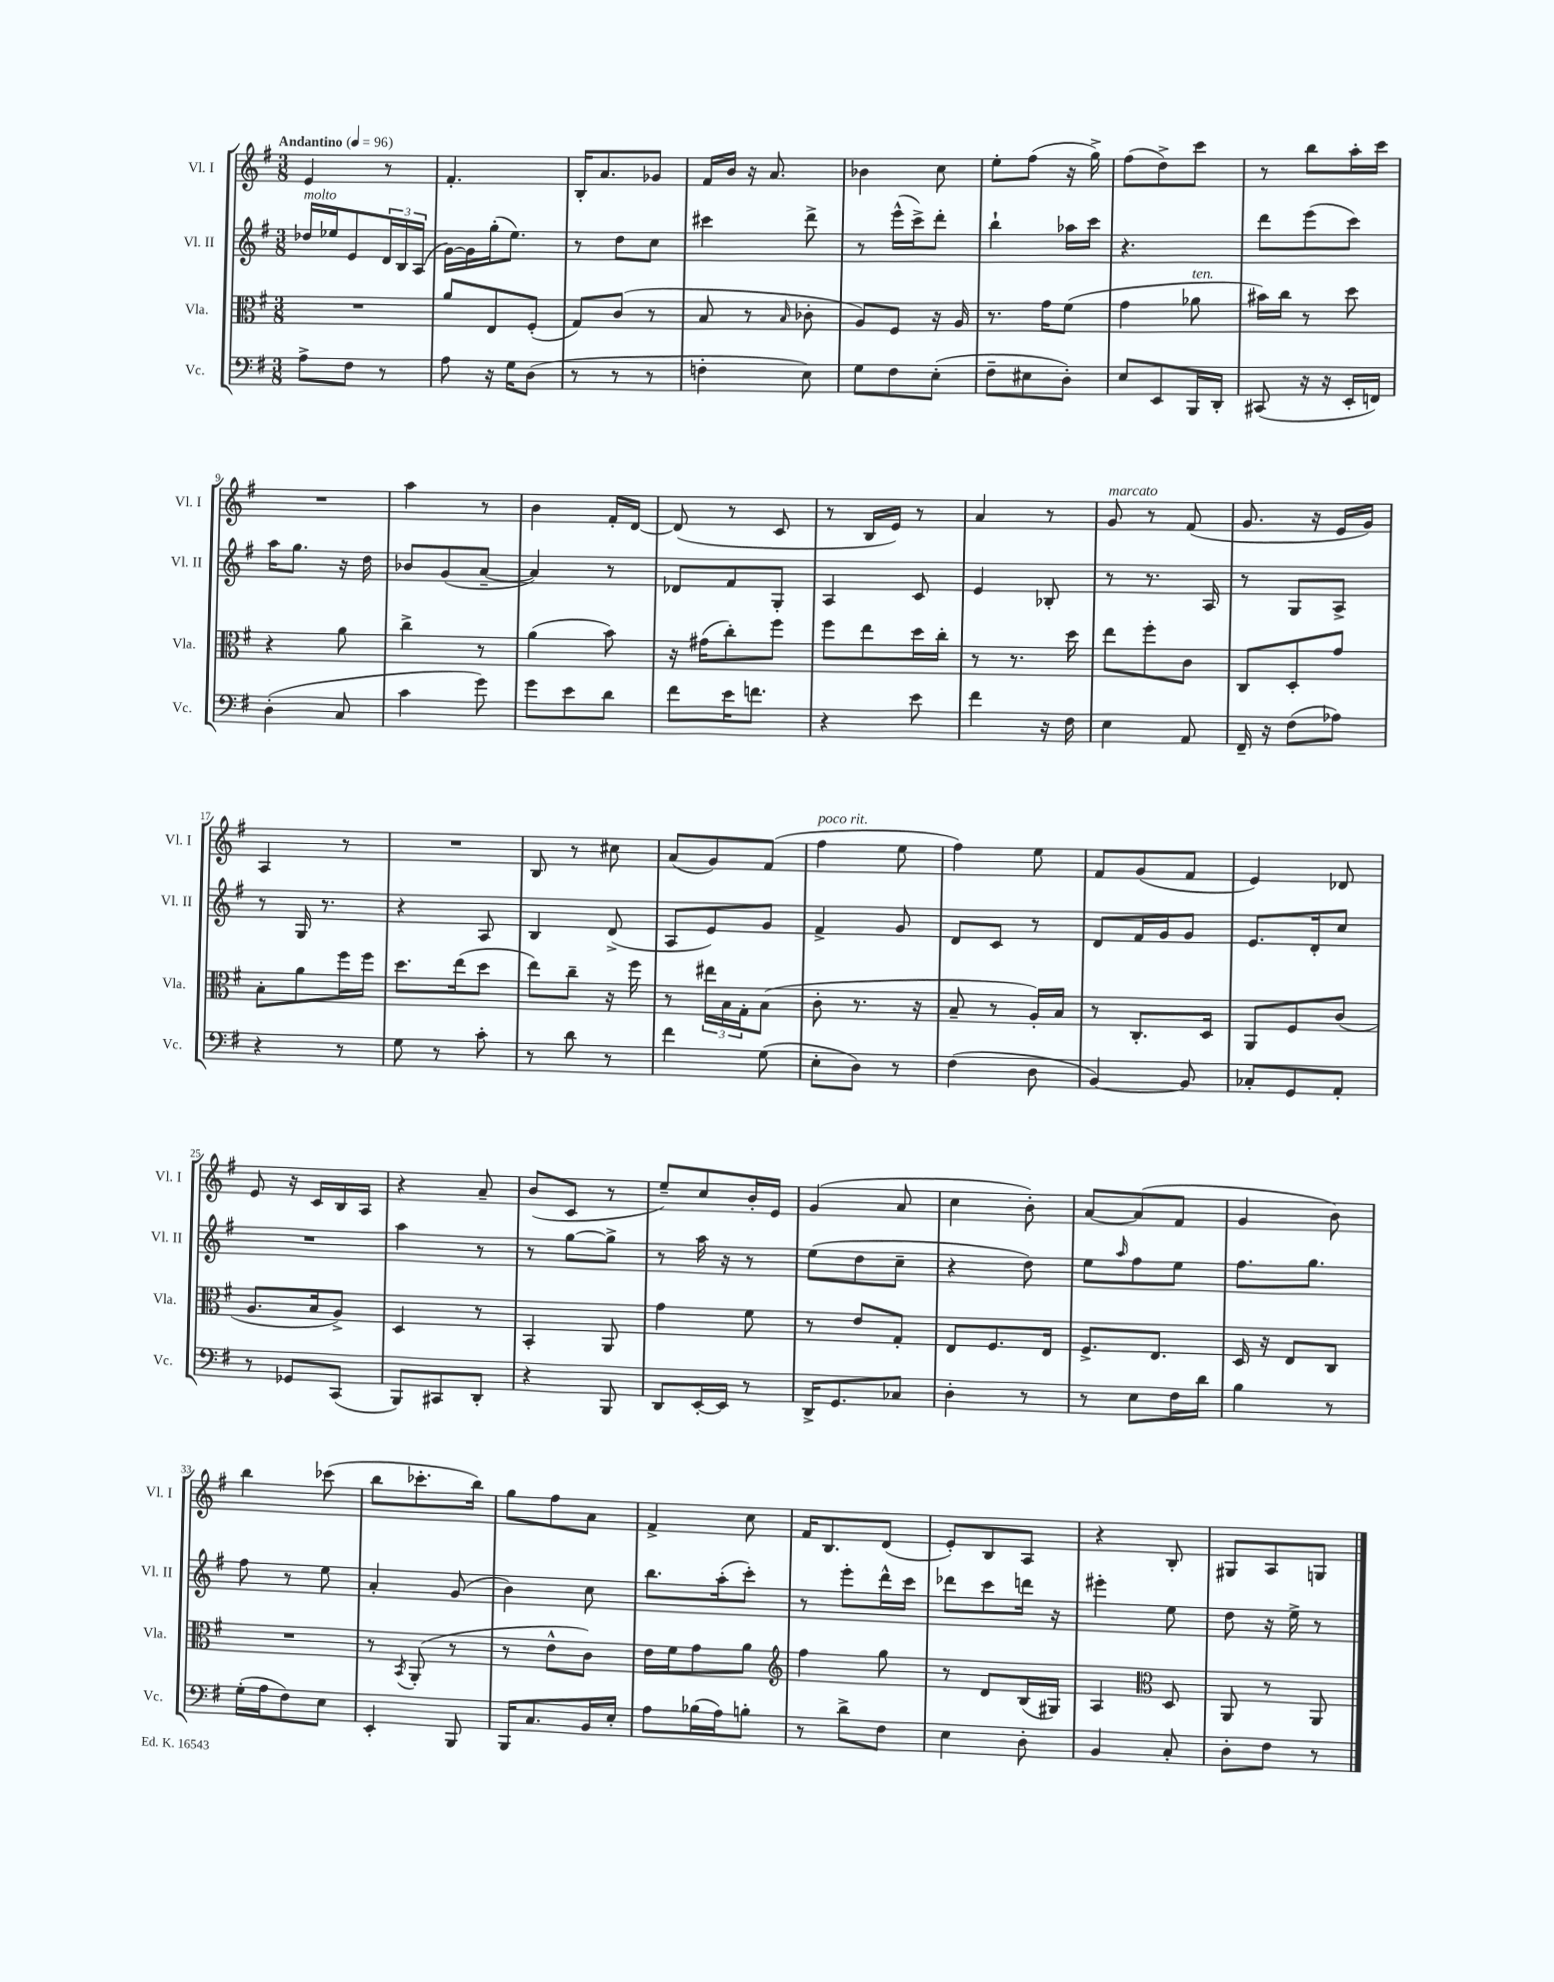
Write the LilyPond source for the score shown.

<<
\new StaffGroup <<
\new Staff = "s0" \with { instrumentName = "Vl. I" shortInstrumentName = "Vl. I" } {
    \clef treble \key g \major \numericTimeSignature \time 3/8 \tempo "Andantino" 4 = 96
    e'4 r8 |
    fis'4.-. |
    b16-. a'8. ges'8 |
    fis'16 b'16 r16 a'8. |
    bes'4 c''8 |
    e''8-. fis''8( r16 g''16->) |
    fis''8( d''8->) c'''8 |
    r8 b''8 a''16-. c'''16 |
    R4. |
    a''4 r8 |
    b'4 fis'16-. d'16~ |
    d'8( r8 c'8 |
    r8 b16 e'16) r8 |
    a'4 r8 |
    g'8^\markup { \italic "marcato" } r8 fis'8( |
    g'8. r16 e'16 g'16) |
    a4 r8 |
    R4. |
    b8 r8 cis''8 |
    a'8( g'8) fis'8( |
    fis''4^\markup { \italic "poco rit." } e''8 |
    fis''4) e''8 |
    fis'8 g'8( fis'8 |
    e'4) des'8 |
    e'8 r16 c'16 b16 a16 |
    r4 a'8-- |
    b'8( c'8 r8 |
    e''8--) c''8 b'16-. e'16 |
    g'4( a'8 |
    c''4 b'8-.) |
    a'8~ a'8( fis'8 |
    g'4 b'8) |
    b''4 ces'''8( |
    b''8 ces'''8.-. b''16) |
    g''8 fis''8 a'8 |
    fis'4-> c''8 |
    fis'16 b8. d'8( |
    e'8-.) b8 a8 |
    r4 b8-. |
    gis8 a8 g8 \bar "|." |
}
\new Staff = "s1" \with { instrumentName = "Vl. II" shortInstrumentName = "Vl. II" } {
    \clef treble \key g \major \numericTimeSignature \time 3/8
    des''16^\markup { \italic "molto" } ees''16 e'8 \tuplet 3/2 { d'16 b16 a16( } |
    g'16~) g'16 g''16-.( e''8.) |
    r8 d''8 c''8 |
    cis'''4 d'''8-> |
    r8 e'''16-^( c'''16->) d'''8-. |
    b''4-! aes''16 c'''16 |
    r4. |
    d'''8 e'''8( c'''8) |
    a''16 g''8. r16 d''16 |
    bes'8 g'8( a'8~-- |
    a'4) r8 |
    des'8 fis'8 g8-. |
    a4 c'8 |
    e'4 bes8-. |
    r8 r8. a16 |
    r8 g8 a8-> |
    r8 g16 r8. |
    r4 a8 |
    b4 d'8->( |
    a8 e'8) g'8 |
    fis'4-> g'8 |
    d'8 c'8 r8 |
    d'8 fis'16 g'16 g'8 |
    e'8. d'16-. c''8 |
    R4. |
    a''4 r8 |
    r8 g''8~ g''8-> |
    r8 a''16 r16 r8 |
    e''8( d''8 c''8-- |
    r4 d''8) |
    e''8 \grace { a''16 } fis''8 e''8 |
    fis''8. g''8. |
    fis''8 r8 e''8 |
    a'4-. g'8( |
    b'4) c''8 |
    b''8. a''16-.( c'''8-.) |
    r8 e'''8-. d'''16-^ c'''16 |
    des'''8 c'''8 d'''16 r16 |
    eis'''4-. e''8 |
    d''8 r16 e''16-> r8 \bar "|." |
}
\new Staff = "s2" \with { instrumentName = "Vla." shortInstrumentName = "Vla." } {
    \clef alto \key g \major \numericTimeSignature \time 3/8
    R4. |
    a'8 e8 fis8-.( |
    g8) c'8( r8 |
    b8 r8 \grace { b16 } ces'8-. |
    a8) fis8 r16 a16 |
    r8. g'16 fis'8( |
    g'4 aes'8^\markup { \italic "ten." } |
    bis'16) c''16 r8 d''8 |
    r4 a'8 |
    c''4-> r8 |
    a'4( b'8) |
    r16 gis'16( c''8-.) fis''8 |
    fis''8 e''8 d''16 c''16-. |
    r8 r8. d''16 |
    e''8 fis''8-. c'8 |
    c8 d8-. g'8 |
    b8-. a'8 fis''16 fis''16 |
    d''8. e''16( d''8 |
    e''8) c''8-- r16 fis''16 |
    r8 \tuplet 3/2 { eis''16 b16 g16-. } b8( |
    c'8-. r8. r16 |
    b8-- r8 a16-.) b16 |
    r8 c8.-. d16 |
    a,8 fis8 c'8( |
    a8. b16 a8->) |
    d4 r8 |
    b,4-. a,8 |
    g'4 fis'8 |
    r8 e'8 g8-. |
    e8 fis8. e16 |
    fis8.-> e8. |
    d16 r16 e8 c8 |
    R4. |
    r8 \acciaccatura { b,8 } a,8-.( r8 |
    r8 e'8-^ c'8) |
    e'16 fis'16 g'8 a'8 |
    \clef treble fis''4 g''8 |
    r8 d'8 b16( gis16) |
    a4 \clef alto d8 |
    a,8 r8 a,8 \bar "|." |
}
\new Staff = "s3" \with { instrumentName = "Vc." shortInstrumentName = "Vc." } {
    \clef bass \key g \major \numericTimeSignature \time 3/8
    a8-> fis8 r8 |
    a8 r16 g16 d8( |
    r8 r8 r8 |
    f4-. e8) |
    g8 fis8 e8-.( |
    fis8-- eis8 d8-.) |
    e8 e,8 b,,16 d,16-. |
    cis,8( r16 r16 e,16-. f,16) |
    d4-.( c8 |
    c'4 g'8) |
    g'8 e'8 d'8 |
    fis'8 e'16 f'8. |
    r4 e'8 |
    fis'4 r16 fis16 |
    e4 a,8 |
    fis,16-- r16 fis8( aes8) |
    r4 r8 |
    g8 r8 c'8-. |
    r8 d'8 r8 |
    fis'4 g8( |
    e8-. d8) r8 |
    fis4( d8 |
    b,4~) b,8 |
    ces8-. g,8 a,8-. |
    r8 ges,8 c,8( |
    b,,8) cis,8 d,8-. |
    r4 b,,8 |
    d,8 e,16~-. e,16 r8 |
    d,16-> g,8. ces8 |
    d4-. r8 |
    r8 e8 fis16 d'16 |
    b4 r8 |
    g16-.( a16 fis8) e8 |
    e,4-. b,,8 |
    b,,16 c8. b,16 e16-. |
    a8 bes16( a16) b8-. |
    r8 d'8-> fis8 |
    e4 d8-. |
    b,4 c8-. |
    d8-. fis8 r8 \bar "|." |
}
>>
>>
